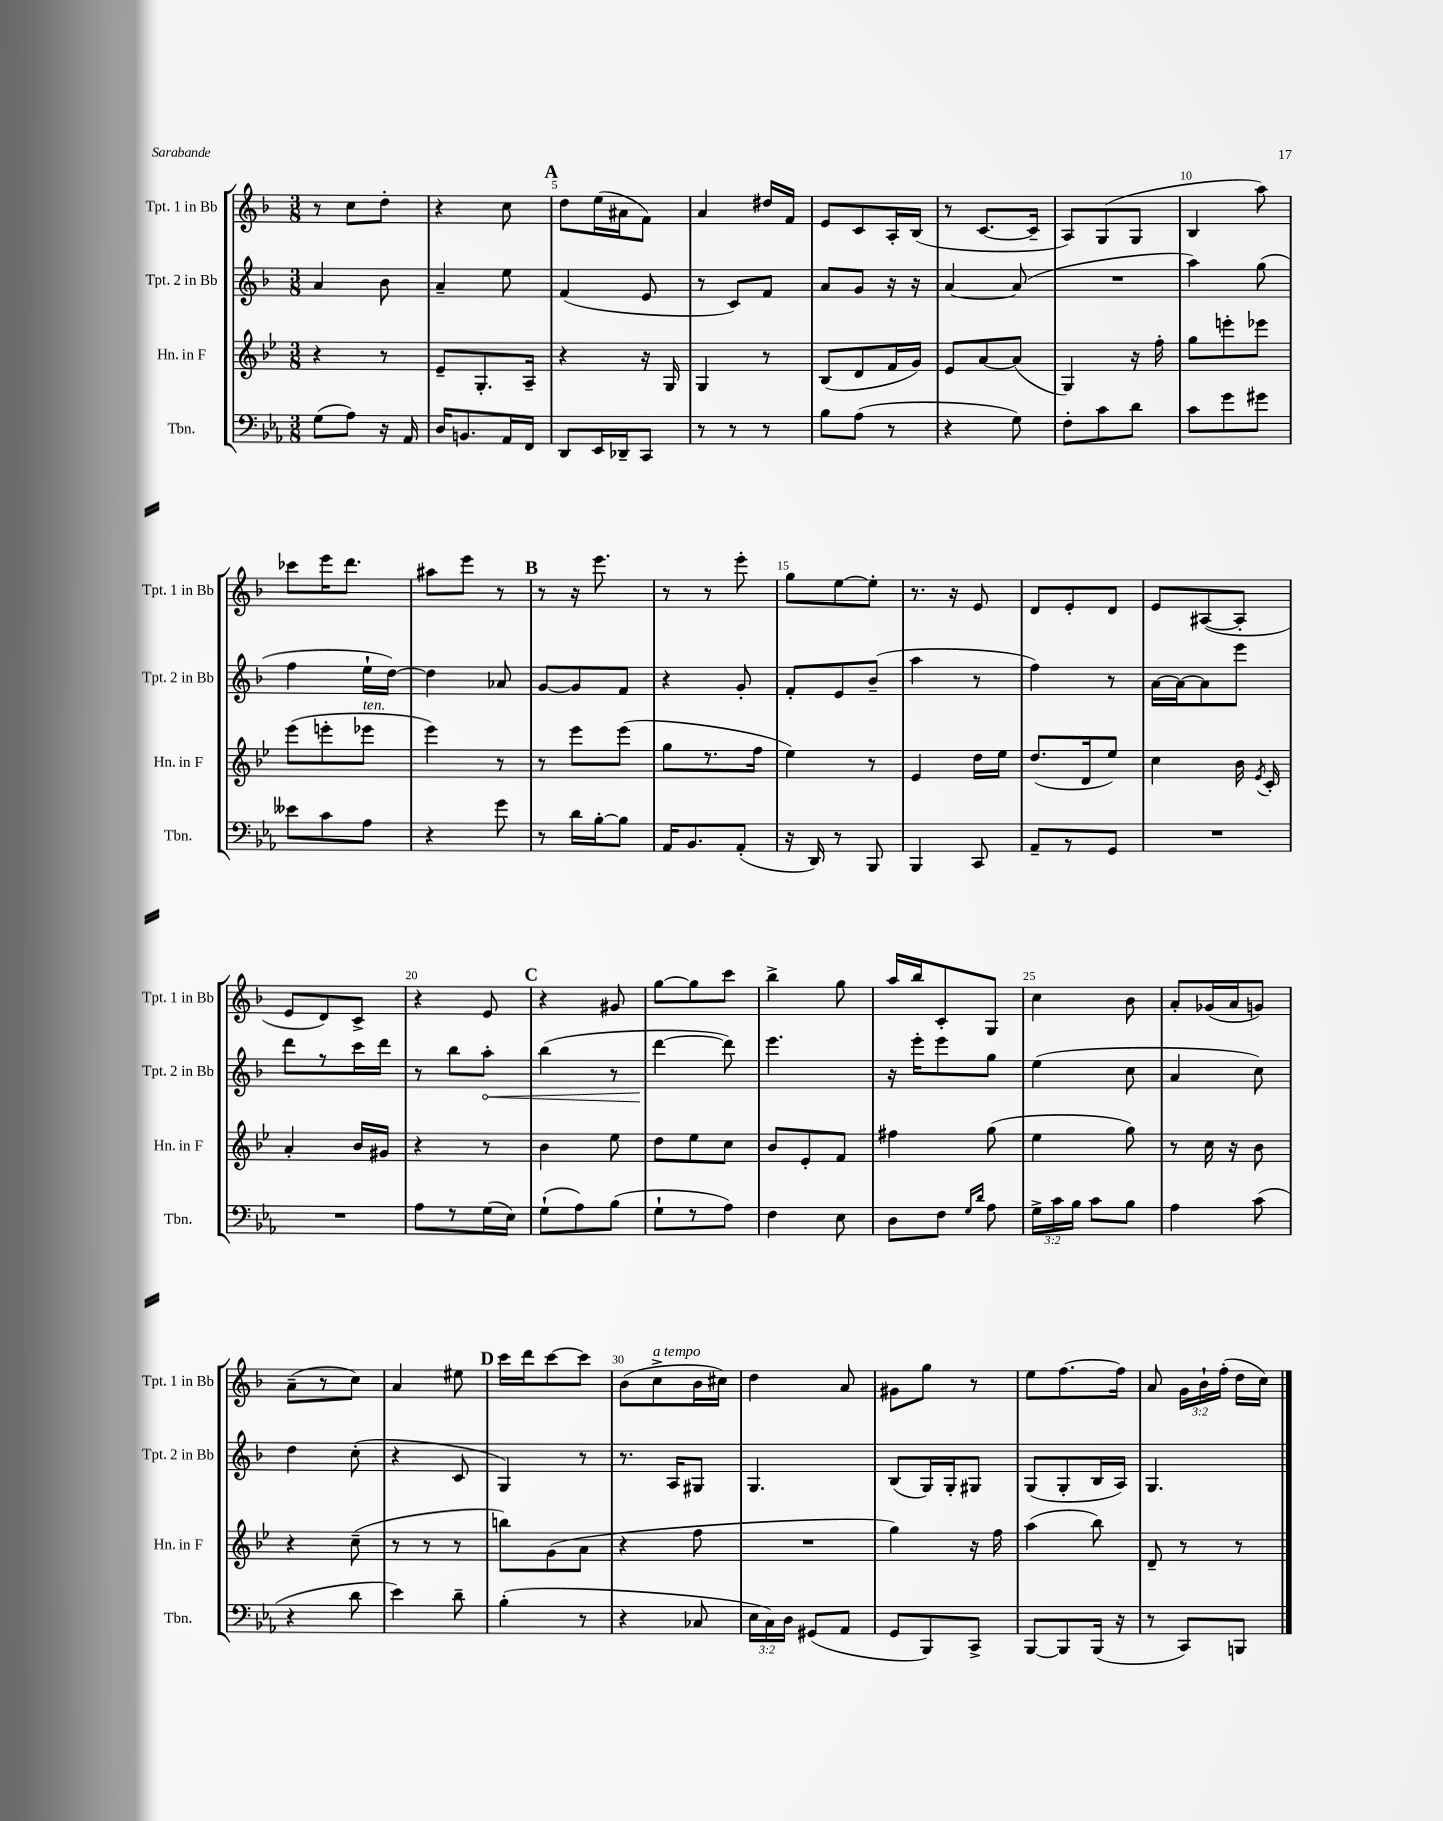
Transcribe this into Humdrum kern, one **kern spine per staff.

**kern	**kern	**kern	**dynam	**kern
*part4	*part3	*part2	*part2	*part1
*staff4	*staff3	*staff2	*staff2	*staff1
*I"Tbn.	*I"Hn. in F	*I"Tpt. 2 in Bb	*	*I"Tpt. 1 in Bb
*I'Tbn.	*I'Hn. in F	*I'Tpt. 2 in Bb	*	*I'Tpt. 1 in Bb
*clefF4	*clefG2	*clefG2	*	*clefG2
*k[b-e-a-]	*k[b-e-]	*k[b-]	*	*k[b-]
*M3/8	*M3/8	*M3/8	*	*M3/8
=3	=3	=3	=3	=3
(8G\L	4r	4a/	.	8r
8A-\J)	.	.	.	8cc\L
16r	8r	8b-\	.	8dd'\J
16AA-/	.	.	.	.
=4	=4	=4	=4	=4
16D/KL	8e-~/L	4a~/	.	4r
8.BBn/	.	.	.	.
.	8.G'/	.	.	.
16AA-/L	.	8ee\	.	8cc\
16FF/JJ	16A~/Jk	.	.	.
!!LO:REH:place=s1:t=A
=5	=5	=5	=5	=5
8DD/L	4r	(4f/	.	8dd\L
16EE-/L	.	.	.	(16ee\L
16DD-X~/J	.	.	.	16a#X\J
8CC/J	16r	8e/	.	8f\J)
.	16G/	.	.	.
=6	=6	=6	=6	=6
8r	4G/	8r	.	4a/
8r	.	8c/L)	.	.
8r	8r	8f/J	.	16dd#X/LL
.	.	.	.	16f/JJ
=7	=7	=7	=7	=7
8B-\L	(8B-/L	8a/L	.	8e/L
(8A-\J	8d/	8g/J	.	8c/
8r	16f/L	16r	.	16A'/L
.	16g/JJ)	16r	.	(16B-/JJ
=8	=8	=8	=8	=8
4r	8e-/L	[4a/	.	8r
.	[8a/	.	.	[8.c/L
8G\)	(8a/J]	(8a/]	.	.
.	.	.	.	16c~/Jk]
=9	=9	=9	=9	=9
8F'\L	4G/)	4.r	.	8A/L)
8c\	.	.	.	(8G/
8d\J	16r	.	.	8G/J
.	16ff'\	.	.	.
=10	=10	=10	=10	=10
8c\L	8gg\L	4aa\)	.	4B-/
8g\	8eeen'\	.	.	.
8g#X\J	8eee-X\J	(8gg\	.	8aa\)
!!LO:LB:g=z
=11	=11	=11	=11	=11
8e--X\L	(8eee-\L	4ff\	.	8ccc-X\L
8c\	8eeen'\	.	.	16eee\K
.	.	.	.	8.ddd\J
!	!LO:TX:a:i:t=ten.	!	!	!
8A-\J	8eee-X\J	16ee`\LL	.	.
.	.	[16dd\JJ)	.	.
=12	=12	=12	=12	=12
4r	4eee-\)	4dd\]	.	8aa#X\L
.	.	.	.	8eee\J
8g\	8r	8a-X/	.	8r
!!LO:REH:place=s1:t=B
=13	=13	=13	=13	=13
8r	8r	[8g/L	.	8r
16d\LL	8eee-\L	8g/]	.	16r
[16B-'\J	.	.	.	8.eee\
8B-\J]	(8eee-\J	8f/J	.	.
=14	=14	=14	=14	=14
16AA-/KL	8gg\L	4r	.	8r
8.BB-/	.	.	.	.
.	8.r	.	.	8r
(8AA-'/J	.	8g'/	.	8eee'\
.	16ff\Jk	.	.	.
=15	=15	=15	=15	=15
16r	4ee-\)	8f'/L	.	8gg\L
16DD/)	.	.	.	.
8r	.	8e/	.	[8ee\
8BBB-/	8r	(8b-~/J	.	8ee'\J]
=16	=16	=16	=16	=16
4BBB-/	4e-/	4aa\	.	8.r
.	.	.	.	16r
8CC/	16dd\LL	8r	.	8e/
.	16ee-\JJ	.	.	.
=17	=17	=17	=17	=17
8AA-~/L	(8.dd/L	4ff\)	.	8d/L
8r	.	.	.	8e'/
.	16d/k	.	.	.
8GG/J	8ee-/J)	8r	.	8d/J
=18	=18	=18	=18	=18
4.r	4cc\	[16a\LL	.	8e/L
.	.	16a\J_	.	.
.	.	8a\]	.	([8A#X/
.	16b-\	8eee\J	.	8A#'/J]
.	8qe-/	.	.	.
.	16c'/	.	.	.
!!LO:LB:g=z
=19	=19	=19	=19	=19
4.r	4a'/	8ddd\L	.	8e/L
.	.	8r	.	8d/)
.	16b-/LL	16ccc\L	.	8c^/J
.	16g#X/JJ	16ddd\JJ	.	.
=20	=20	=20	=20	=20
8A-\L	4r	8r	.	4r
8r	.	8bb-\L	.	.
!	!	!	!LO:HP:b	!
(16G\L	8r	8aa'\J	<	8e/
16E-\JJ)	.	.	.	.
!!LO:REH:place=s1:t=C
=21	=21	=21	=21	=21
(8G`\L	4b-\	(4bb-\	.	4r
8A-\)	.	.	.	.
(8B-\J	8ee-\	8r	.	8g#X/
=22	=22	=22	=22	=22
8G`\L	8dd\L	[4ddd\	.	[8gg\L
8r	8ee-\	.	.	8gg\]
8A-\J)	8cc\J	8ddd\])	[	8ccc\J
=23	=23	=23	=23	=23
4F\	8b-/L	4.eee\	.	4bb-^\
.	8e-'/	.	.	.
8E-\	8f/J	.	.	8gg\
=24	=24	=24	=24	=24
8D\L	4ff#X\	16r	.	16aa/LL
.	.	16eee'\KL	.	16bb-/J
8F\J	.	8eee\	.	8c'/
16qqG/LL	.	.	.	.
16qqd/JJ	.	.	.	.
8A-\	(8gg\	8gg\J	.	8G/J
=25	=25	=25	=25	=25
24G^\LL	4ee-\	(4ee\	.	4cc\
24c\	.	.	.	.
24B-\JJ	.	.	.	.
8c\L	.	.	.	.
8B-\J	8gg\)	8cc\	.	8b-\
=26	=26	=26	=26	=26
4A-\	8r	4a/	.	8a'/L
.	16cc\	.	.	(16g-X/L
.	16r	.	.	16a/J
(8c\	8b-\	8cc\)	.	8gn/J)
!!LO:LB:g=z
=27	=27	=27	=27	=27
4r	4r	4dd\	.	(8a~\L
.	.	.	.	8r
8d\	(8cc~\	(8cc'\	.	8cc\J)
=28	=28	=28	=28	=28
4e-\)	8r	4r	.	4a/
.	8r	.	.	.
8d~\	8r	8c/	.	8ee#X\
!!LO:REH:place=s1:t=D
=29	=29	=29	=29	=29
(4B-'\	8bbn\L)	4G/)	.	16ccc\LL
.	.	.	.	16ddd\J
.	(8g\	.	.	[8ccc\
8r	8a\J	8r	.	8ccc\J]
=30	=30	=30	=30	=30
4r	4r	8.r	.	(8b-\L
!	!	!	!	!LO:TX:a:i:t=a tempo
.	.	.	.	8cc^\
.	.	16A/KL	.	.
8C-X/	8ff\	8G#X/J	.	16b-\L
.	.	.	.	16cc#X\JJ)
=31	=31	=31	=31	=31
24E-\LL	4.r	4.G/	.	4dd\
24C\)	.	.	.	.
24D\JJ	.	.	.	.
(8GG#X/L	.	.	.	.
8AA-/J	.	.	.	8a/
=32	=32	=32	=32	=32
8GG/L	4gg\)	(8B-/L	.	8g#X\L
8BBB-/)	.	16G/L)	.	8gg\J
.	.	16G'/J	.	.
8CC^/J	16r	8G#X/J	.	8r
.	16ff\	.	.	.
=33	=33	=33	=33	=33
[8BBB-/L	(4aa\	(8G/L	.	8ee\L
8BBB-/]	.	8G'/	.	[8.ff\
(16BBB-/Jk	8bb-\)	16B-/L	.	.
16r	.	16A/JJ)	.	16ff\Jk]
=34	=34	=34	=34	=34
8r	8d~/	4.G/	.	8a/
8CC/L)	8r	.	.	24g\LL
.	.	.	.	24b-`\
.	.	.	.	(24ff'\JJ
8BBBn/J	8r	.	.	16dd\LL
.	.	.	.	16cc\JJ)
==	==	==	==	==
*-	*-	*-	*-	*-
